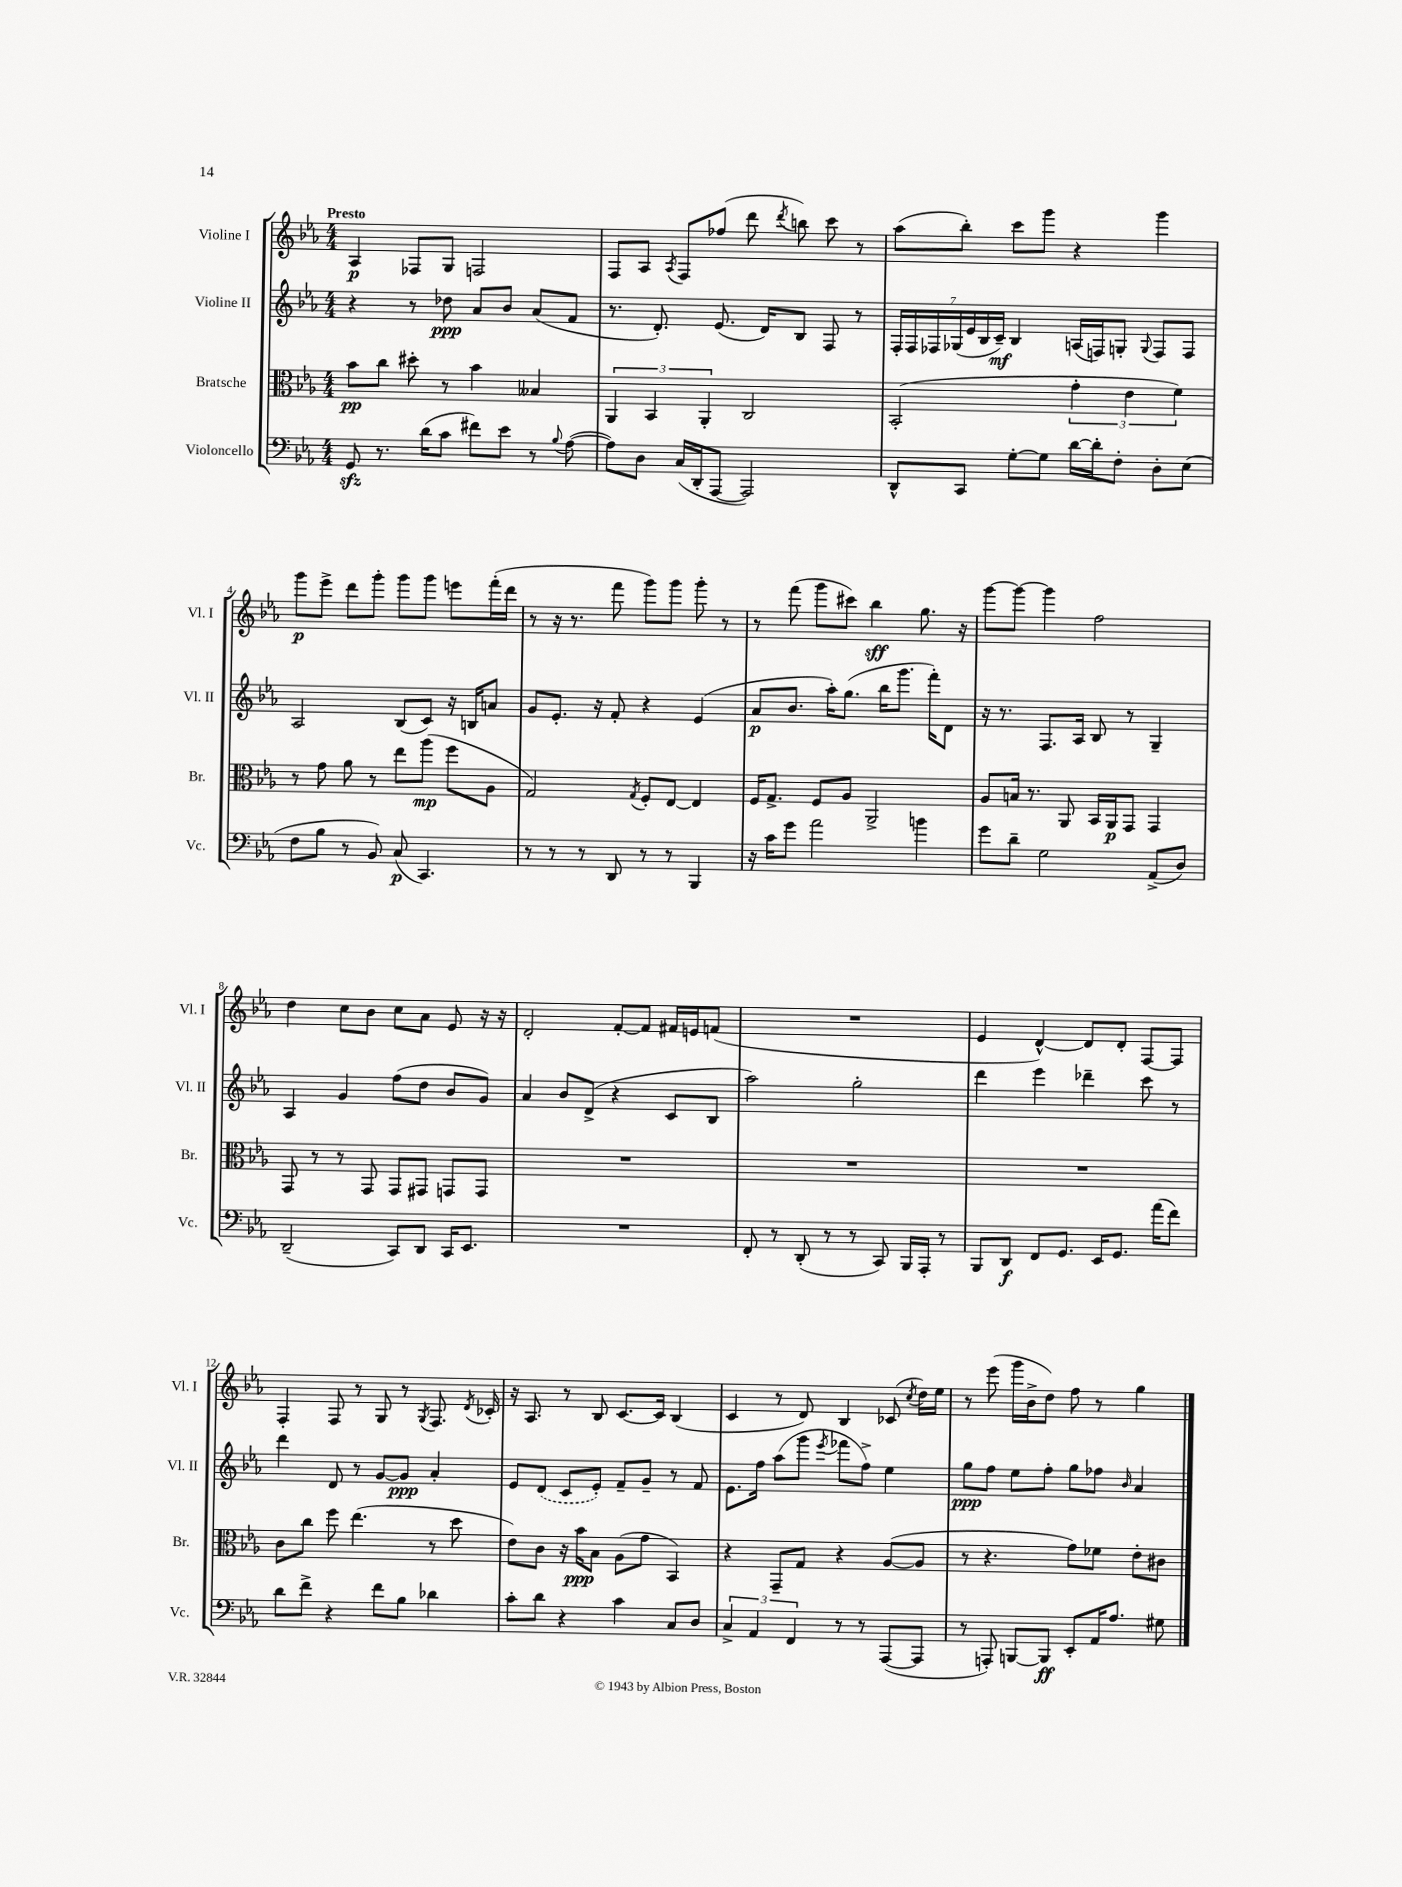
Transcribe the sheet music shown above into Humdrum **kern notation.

**kern	**dynam	**kern	**dynam	**kern	**dynam	**kern	**dynam
*part4	*part4	*part3	*part3	*part2	*part2	*part1	*part1
*staff4	*staff4	*staff3	*staff3	*staff2	*staff2	*staff1	*staff1
*I"Violoncello	*	*I"Bratsche	*	*I"Violine II	*	*I"Violine I	*
*I'Vc.	*	*I'Br.	*	*I'Vl. II	*	*I'Vl. I	*
*clefF4	*	*clefC3	*	*clefG2	*	*clefG2	*
*k[b-e-a-]	*	*k[b-e-a-]	*	*k[b-e-a-]	*	*k[b-e-a-]	*
*M4/4	*	*M4/4	*	*M4/4	*	*M4/4	*
=1	=1	=1	=1	=1	=1	=1	=1
!	!	!	!	!	!	!LO:TX:a:B:t=Presto	!
8GGzz/	.	8b-\L	pp	4r	.	4A-/	p
8.r	.	8cc\J	.	.	.	.	.
.	.	8dd#X'\	.	8r	.	8F-X/L	.
(16d\KL	.	.	.	.	.	.	.
8c\J	.	8r	.	8dd-X\	ppp	8G/J	.
8f#X\L)	.	4b-\	.	8a-/L	.	2Fn/	.
8e-\J	.	.	.	8b-/J	.	.	.
8r	.	4B--X/	.	(8a-/L	.	.	.
8qqB-/	.	.	.	.	.	.	.
([8A-\	.	.	.	8f/J	.	.	.
=2	=2	=2	=2	=2	=2	=2	=2
8A-\L])	.	6AA-/	.	8.r	.	8F/L	.
8D\J	.	.	.	.	.	8A-/J	.
.	.	6BB-/	.	.	.	.	.
.	.	.	.	8.d'/)	.	.	.
.	.	.	.	.	.	8qA-/	.
(16C/LL	.	.	.	.	.	8F/L	.
16DD'/J	.	.	.	.	.	.	.
.	.	6AA-'/	.	.	.	.	.
[8AAA-/J	.	.	.	(8.e-/	.	(8ff-X/J	.
2AAA-/])	.	2C/	.	.	.	8ddd\	.
.	.	.	.	16d/KL)	.	.	.
.	.	.	.	.	.	8qddd/	.
.	.	.	.	8B-/J	.	8bbn\)	.
.	.	.	.	8F/	.	8ccc\	.
.	.	.	.	8r	.	8r	.
=3	=3	=3	=3	=3	=3	=3	=3
8DD^^/L	.	(2BB-'/	.	28F'/LL	.	(8aa-\L	.
.	.	.	.	28F/	.	.	.
.	.	.	.	28F-X/	.	.	.
.	.	.	.	(28G-X/	.	.	.
8CC/J	.	.	.	.	.	8bb-'\J)	.
.	.	.	.	28e-/	.	.	.
.	.	.	.	28B-/	.	.	.
.	.	.	.	28c~/JJ)	mf	.	.
[8G'\L	.	.	.	4B-/	.	8ccc\L	.
8G\J]	.	.	.	.	.	8ggg\J	.
[16d\LL	.	6g'\	.	(16An/LL	.	4r	.
16d'\J]	.	.	.	16Fn/J)	.	.	.
8F'\J	.	.	.	8Gn'/J	.	.	.
.	.	6e-\	.	.	.	.	.
.	.	.	.	8qqG/	.	.	.
8D'\L	.	.	.	8F/L	.	4ggg\	.
.	.	6f\)	.	.	.	.	.
(8E-\J	.	.	.	8F/J	.	.	.
!!LO:LB:g=z
=4	=4	=4	=4	=4	=4	=4	=4
8F\L	.	8r	.	2A-/	.	8ggg\L	p
8B-\J	.	8g\	.	.	.	8eee-^\J	.
8r	.	8a-\	.	.	.	8ddd\L	.
8BB-/)	.	8r	.	.	.	8ggg'\J	.
(8C/	p	8ee-\L	.	(8B-/L	.	8ggg\L	.
4.CC/)	.	(8aa-\J	mp	8c/J)	.	8ggg\J	.
.	.	8ff\L	.	16r	.	8eeen\L	.
.	.	.	.	16Bn/KL	.	.	.
.	.	8A-\J	.	8an/J	.	(16fff'\L	.
.	.	.	.	.	.	16ddd\JJ	.
=5	=5	=5	=5	=5	=5	=5	=5
8r	.	2G/)	.	8g/L	.	8r	.
8r	.	.	.	8.e-'/J	.	16r	.
.	.	.	.	.	.	8.r	.
8r	.	.	.	.	.	.	.
.	.	.	.	16r	.	.	.
8DD/	.	.	.	8f'/	.	8fff\	.
.	.	8qG/	.	.	.	.	.
8r	.	8F'/L	.	4r	.	8ggg\L)	.
8r	.	[8E-/J	.	.	.	8ggg\J	.
4BBB-/	.	4E-/]	.	(4e-/	.	8ggg'\	.
.	.	.	.	.	.	8r	.
=6	=6	=6	=6	=6	=6	=6	=6
16r	.	16F/KL	.	8a-/L	p	8r	.
16c\KL	.	8.G^/J	.	.	.	.	.
8g\J	.	.	.	8.b-/J	.	(8fff\	.
2a-\	.	8F/L	.	.	.	8ggg\L	.
.	.	.	.	16aa-'\KL)	.	.	.
.	.	8A-/J	.	(8.gg\J	.	8ccc#X\J)	.
.	.	2AA-^/	.	.	.	4bb-\	sff
.	.	.	.	16bb-\KL	.	.	.
.	.	.	.	8.ggg\J	.	.	.
4bn\	.	.	.	.	.	8.gg\	.
.	.	.	.	16fff'\KL)	.	.	.
.	.	.	.	8d\J	.	.	.
.	.	.	.	.	.	16r	.
=7	=7	=7	=7	=7	=7	=7	=7
8g\L	.	8A-/L	.	16r	.	[8ggg\L	.
.	.	.	.	8.r	.	.	.
8d~\J	.	16Bn/Jk	.	.	.	8ggg\J_	.
.	.	8.r	.	.	.	.	.
2G\	.	.	.	8.F/L	.	4ggg\]	.
.	.	8AA-/	.	.	.	.	.
.	.	.	.	16A-/Jk	.	.	.
.	.	16BB-/LL	.	8B-/	.	2ff\	.
.	.	16AA-/J	p	.	.	.	.
.	.	8GG/J	.	8r	.	.	.
(8AA-^/L	.	4GG/	.	4G~/	.	.	.
8D/J)	.	.	.	.	.	.	.
!!LO:LB:g=z
=8	=8	=8	=8	=8	=8	=8	=8
(2DD~/	.	8GG/	.	4A-/	.	4dd\	.
.	.	8r	.	.	.	.	.
.	.	8r	.	4g/	.	8cc\L	.
.	.	8GG/	.	.	.	8b-\J	.
8CC/L)	.	8GG/L	.	(8ff\L	.	8cc\L	.
8DD/J	.	8GG#X/J	.	8dd\J	.	8a-\J	.
16CC/KL	.	8GGn/L	.	8b-/L	.	8e-/	.
8.EE-/J	.	.	.	.	.	.	.
.	.	8GG/J	.	8g/J)	.	16r	.
.	.	.	.	.	.	16r	.
=9	=9	=9	=9	=9	=9	=9	=9
1r	.	1r	.	4a-/	.	2d'/	.
.	.	.	.	8b-/L	.	.	.
.	.	.	.	(8d^/J	.	.	.
.	.	.	.	4r	.	[8f'/L	.
.	.	.	.	.	.	8f/J]	.
.	.	.	.	8c/L	.	16f#X/LL	.
.	.	.	.	.	.	16en/J	.
.	.	.	.	8B-/J	.	(8fn/J	.
=10	=10	=10	=10	=10	=10	=10	=10
8FF'/	.	1r	.	2aa-\)	.	1r	.
8r	.	.	.	.	.	.	.
(8DD'/	.	.	.	.	.	.	.
8r	.	.	.	.	.	.	.
8r	.	.	.	2gg'\	.	.	.
8CC/)	.	.	.	.	.	.	.
16BBB-/LL	.	.	.	.	.	.	.
16AAA-'/JJ	.	.	.	.	.	.	.
8r	.	.	.	.	.	.	.
=11	=11	=11	=11	=11	=11	=11	=11
8BBB-/L	.	1r	.	4ddd\	.	4e-/	.
8DD/J	f	.	.	.	.	.	.
8FF/L	.	.	.	4eee-\	.	[4d^^/)	.
8.GG/J	.	.	.	.	.	.	.
.	.	.	.	4ddd-X~\	.	8d/L]	.
16EE-/KL	.	.	.	.	.	.	.
8.GG/J	.	.	.	.	.	8d'/J	.
.	.	.	.	8ccc\	.	[8F/L	.
(16a-\KL	.	.	.	.	.	.	.
8f\J)	.	.	.	8r	.	8F/J]	.
!!LO:LB:g=z
=12	=12	=12	=12	=12	=12	=12	=12
8d\L	.	8c\L	.	4ddd\	.	4F'/	.
8f^\J	.	8cc\J	.	.	.	.	.
4r	.	8ff\	.	8d/	.	8F/	.
.	.	(4.ee-\	.	8r	.	8r	.
8f\L	.	.	.	[8g/L	.	8G/	.
8B-\J	.	.	.	8g/J]	ppp	8r	.
.	.	.	.	.	.	8qG/	.
4d-X\	.	8r	.	4a-'/	.	8.F/	.
.	.	8dd\	.	.	.	.	.
.	.	.	.	.	.	8qd/	.
.	.	.	.	.	.	16c-X'/	.
=13	=13	=13	=13	=13	=13	=13	=13
8c'\L	.	8e-\L)	.	8e-/L	.	16r	.
.	.	.	.	.	.	8.A-/	.
8d\J	.	8c\J	.	(8d/J	.	.	.
4r	.	16r	.	8c/L	.	8r	.
.	.	16b-\KL	ppp	.	.	.	.
.	.	8B-\J	.	8e-'/J)	.	8B-/	.
4c\	.	(8A-\L	.	8f~/L	.	[8.c/L	.
.	.	8g\J	.	8g~/J	.	.	.
.	.	.	.	.	.	16c/Jk]	.
8C/L	.	4BB-/)	.	8r	.	(4B-/	.
8D/J	.	.	.	8f/	.	.	.
=14	=14	=14	=14	=14	=14	=14	=14
6C^/	.	4r	.	8.e-\L	.	4c/	.
6AA-/	.	.	.	.	.	.	.
.	.	.	.	16ff\Jk	.	.	.
.	.	8GG~/L	.	(8aa-\L	.	8r	.
6FF/	.	.	.	.	.	.	.
.	.	8G/J	.	8ggg\J	.	8d/)	.
.	.	.	.	8qeee-/	.	.	.
8r	.	4r	.	8fff-X\L	.	4B-/	.
8r	.	.	.	8ff^\J)	.	.	.
([8AAA-/L	.	([8A-/L	.	4ee-\	.	(8c-X/	.
.	.	.	.	.	.	8qcc/	.
8AAA-/J]	.	8A-/J]	.	.	.	16dd\LL)	.
.	.	.	.	.	.	16ee-\JJ	.
=15	=15	=15	=15	=15	=15	=15	=15
8r	.	8r	.	8gg\L	ppp	8r	.
8AAAn'/)	.	4.r	.	8ff\J	.	(8eee-\	.
[8BBBn/L	.	.	.	8ee-\L	.	16ggg\LL	.
.	.	.	.	.	.	16b-^\J	.
8BBB/J]	ff	.	.	8ff'\J	.	8dd\J)	.
8EE-'/L	.	8g\L)	.	8gg\L	.	8ff\	.
16AA-/K	.	8f-X\J	.	8ff-X\J	.	8r	.
8.A-/J	.	.	.	.	.	.	.
.	.	.	.	16qqb-/	.	.	.
.	.	8e-'\L	.	4a-/	.	4gg\	.
8G#X\	.	8c#X\J	.	.	.	.	.
==	==	==	==	==	==	==	==
*-	*-	*-	*-	*-	*-	*-	*-
